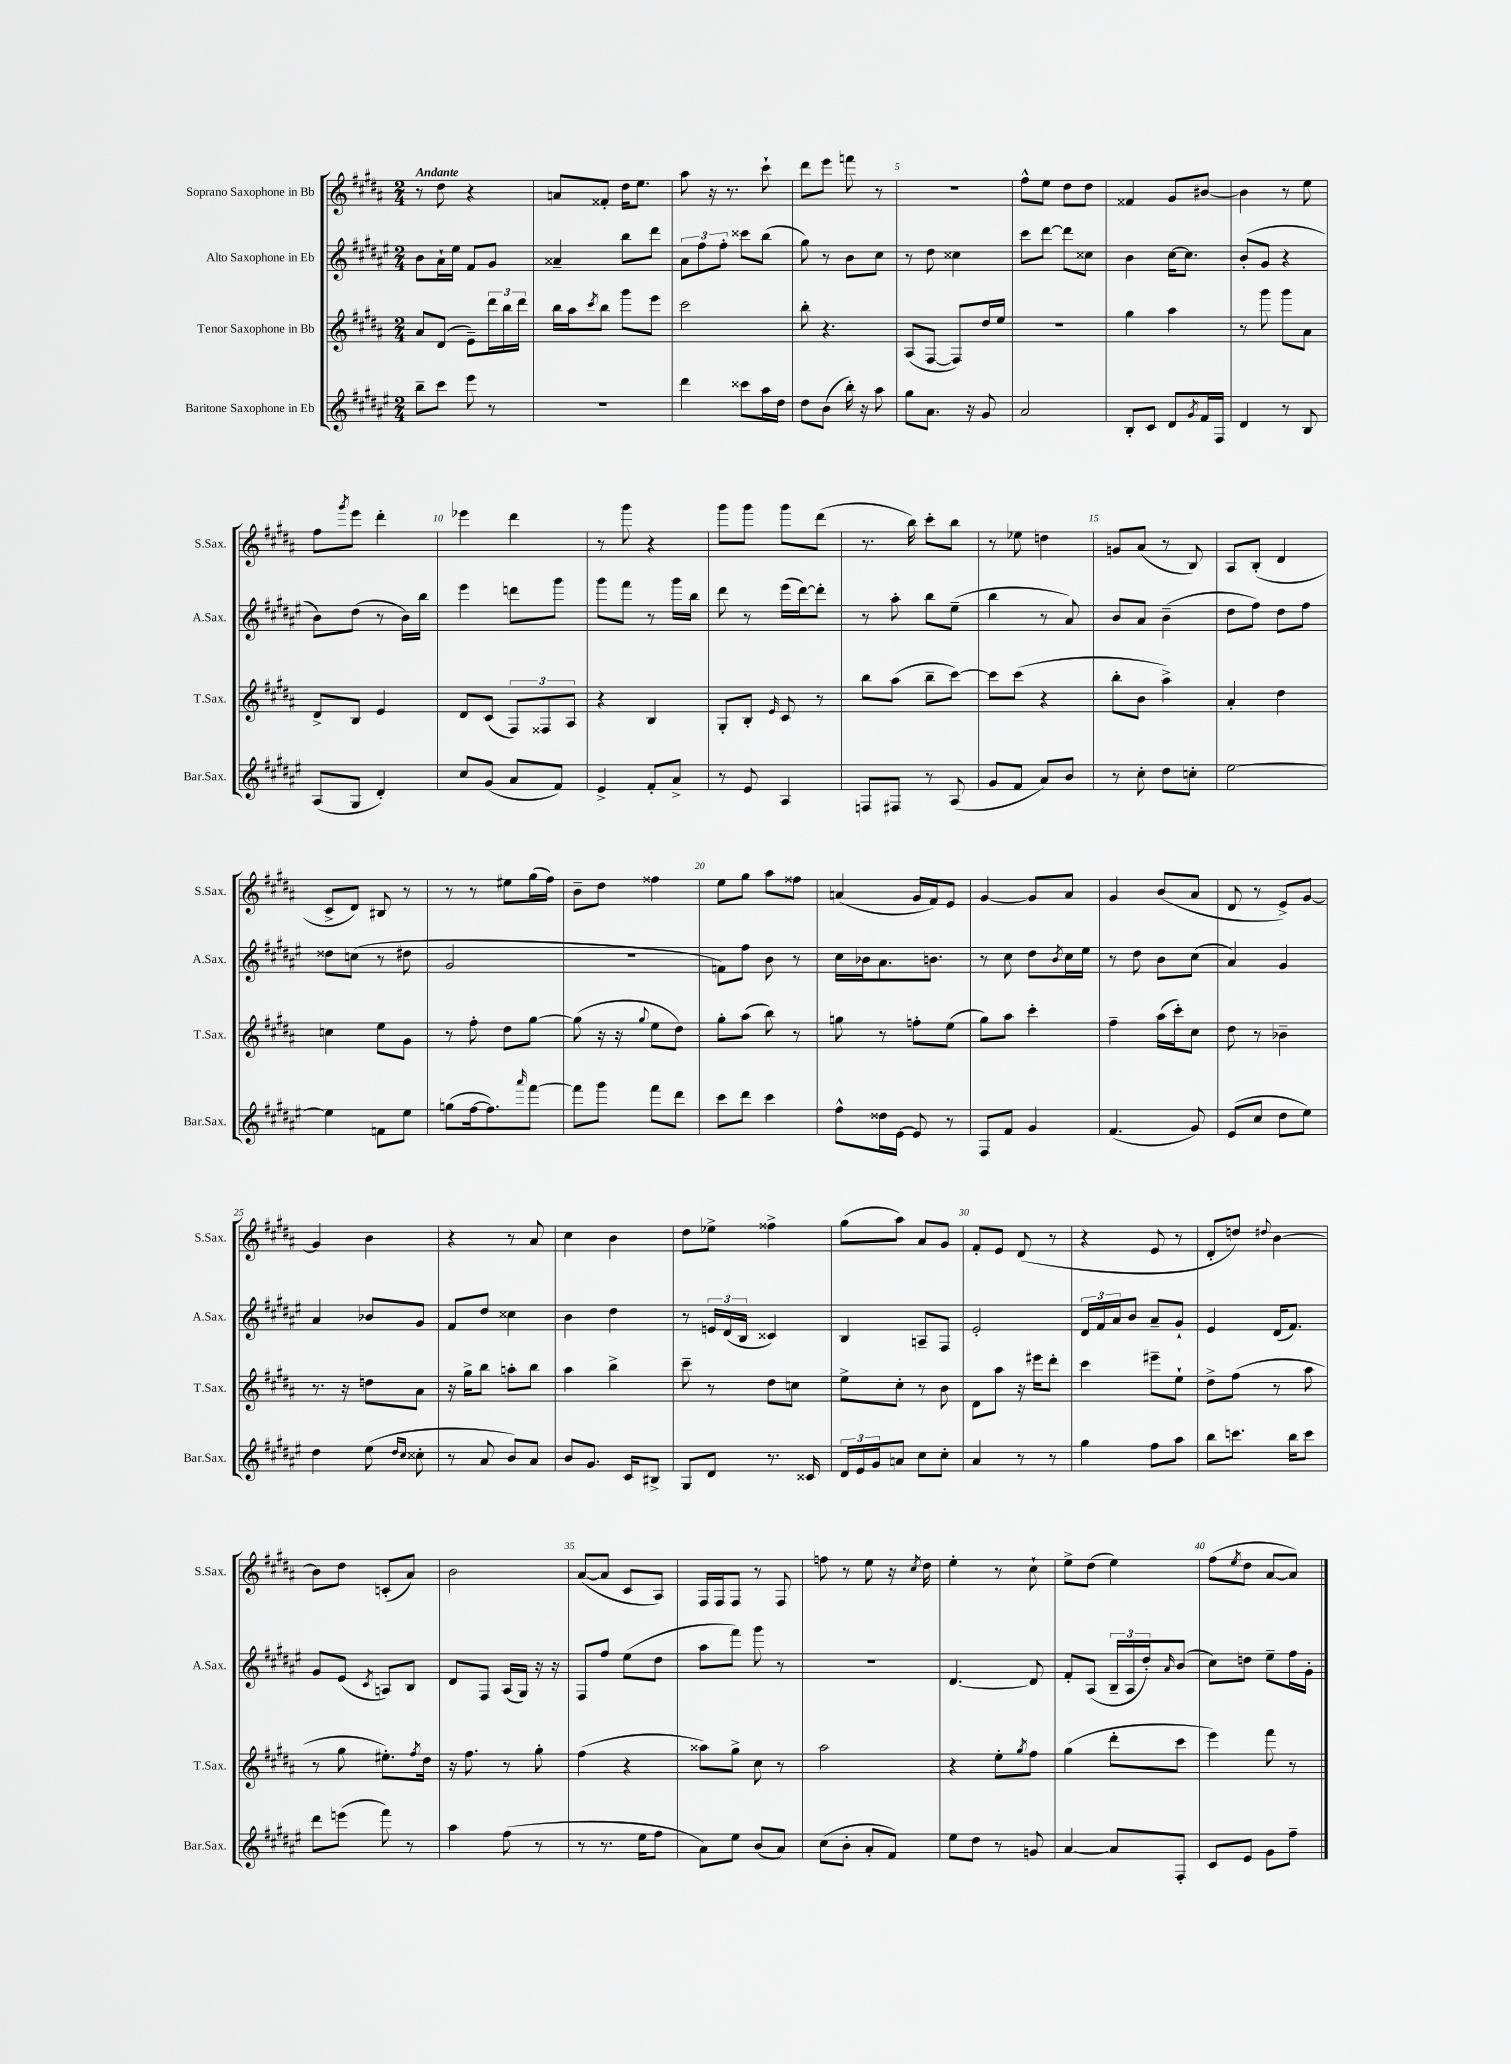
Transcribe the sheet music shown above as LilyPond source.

<<
\new StaffGroup <<
\new Staff = "s0" \with { instrumentName = "Soprano Saxophone in Bb" shortInstrumentName = "S.Sax." } {
    \clef treble \key b \major \numericTimeSignature \time 2/4 \tempo "Andante"
    r8 dis''8 r4 |
    a'8 fisis'8-. dis''16 e''8. |
    ais''8 r16 r8. cis'''8-! |
    dis'''8 e'''8 f'''8 r8 |
    R2 |
    fis''8-^ e''8 dis''8 dis''8 |
    fisis'4 gis'8 bis'8~ |
    bis'4 r8 e''8 |
    fis''8 \acciaccatura { gis'''8 } e'''8 dis'''4-. |
    ees'''4 dis'''4 |
    r8 gis'''8 r4 |
    gis'''8 gis'''8 gis'''8 dis'''8( |
    r8. b''16) cis'''8-. b''8 |
    r8 ees''8 d''4 |
    g'8 ais'8( r8 b8) |
    ais8 b8-.( dis'4 |
    cis'8-> dis'8) bis8 r8 |
    r8 r8 eis''8 gis''16( fis''16) |
    b'8-- dis''8 fisis''4 |
    e''8 gis''8 ais''8 fisis''8 |
    a'4( gis'16 fis'16) e'8 |
    gis'4~ gis'8 ais'8 |
    gis'4 b'8( ais'8 |
    dis'8 r8 e'8->) gis'8~ |
    gis'4 b'4 |
    r4 r8 ais'8 |
    cis''4 b'4 |
    dis''8 ees''8-> fisis''4-> |
    gis''8( ais''8) ais'8 gis'8 |
    fis'8-. e'8 dis'8( r8 |
    r4 e'8 r8 |
    dis'8-. d''8) \appoggiatura { dis''8 } b'4~ |
    b'8 dis''8 c'8-.( ais'8) |
    b'2 |
    ais'8~( ais'8 cis'8 ais8) |
    fis16 fis16 fis8 r8 fis8 |
    f''8 r8 e''8 r16 \acciaccatura { cis''8 } dis''16 |
    e''4-. r8 cis''8-! |
    e''8-> dis''8( e''4) |
    fis''8( \acciaccatura { e''8 } dis''8 ais'8~ ais'8) \bar "|." |
}
\new Staff = "s1" \with { instrumentName = "Alto Saxophone in Eb" shortInstrumentName = "A.Sax." } {
    \clef treble \key fis \major \numericTimeSignature \time 2/4
    b'8 ais'16-! eis''16 fis'8 gis'8 |
    aisis'4-- b''8 dis'''8 |
    \tuplet 3/2 { ais'8 fis''8 fis''8-. } cisis'''8 b''8( |
    gis''8) r8 b'8 cis''8 |
    r8 dis''8 cisis''4 |
    cis'''8 dis'''8~ dis'''8 cisis''8 |
    b'4 cis''16~ cis''8. |
    b'8-.( gis'8 r4 |
    b'8) dis''8( r8 b'16) b''16 |
    eis'''4 d'''8 gis'''8 |
    gis'''8 fis'''8 r8 gis'''16 b''16 |
    dis'''8 r8 eis'''16( dis'''16~) dis'''8-. |
    r8 ais''8-. b''8 eis''8--( |
    b''4 r8 ais'8) |
    b'8 ais'8 b'4--( |
    dis''8 fis''8) dis''8 fis''8 |
    disis''8 c''8( r8 dis''8 |
    gis'2 |
    r2 |
    f'8) fis''8 b'8 r8 |
    cis''16 bes'16 ais'8. b'8. |
    r8 cis''8 dis''8 \acciaccatura { b'8 } cis''16 eis''16 |
    r8 dis''8 b'8 cis''8( |
    ais'4) gis'4 |
    ais'4 bes'8 gis'8 |
    fis'8 dis''8 cisis''4 |
    b'4 dis''4 |
    r8 \tuplet 3/2 { e'16 dis'16( b16 } cisis'4) |
    b4 a8-- fis8 |
    eis'2-. |
    \tuplet 3/2 { dis'16 fis'16 ais'16 } b'8 ais'8-- gis'8-! |
    eis'4 dis'16( fis'8.) |
    gis'8 eis'8( \acciaccatura { cis'8 } a8) b8 |
    dis'8 fis8 ais16( gis16) r16 r16 |
    fis8 fis''8 eis''8( dis''8 |
    ais''8 fis'''8) gis'''8 r8 |
    r2 |
    dis'4.~ dis'8 |
    fis'8-. ais8( \tuplet 3/2 { b16-- ais16 dis''16-.) } \grace { ais'16 } b'8( |
    cis''8) d''8 eis''8-- fis''16 gis'16-. \bar "|." |
}
\new Staff = "s2" \with { instrumentName = "Tenor Saxophone in Bb" shortInstrumentName = "T.Sax." } {
    \clef treble \key b \major \numericTimeSignature \time 2/4
    ais'8 dis'8( e'8--) \tuplet 3/2 { dis'''16 b''16 dis'''16 } |
    b''16 ais''16 \acciaccatura { cis'''8 } b''8 gis'''8 e'''8 |
    cis'''2 |
    b''8-. r4. |
    ais8( fis8~ fis8) dis''16 e''16 |
    R2 |
    gis''4 ais''4 |
    r8 gis'''8 gis'''8 ais'8 |
    dis'8-> b8 e'4 |
    dis'8 cis'8( \tuplet 3/2 { fis8) fisis8 ais8 } |
    r4 b4 |
    gis8-. b8-. \grace { e'16 } cis'8 r8 |
    b''8 ais''8( b''8-- cis'''8~) |
    cis'''8 cis'''8( r4 |
    b''8-. b'8 ais''4->) |
    ais'4-. dis''4 |
    c''4 e''8 gis'8 |
    r8 fis''8-. dis''8 gis''8~ |
    gis''8( r16 r16 \appoggiatura { gis''8 } e''8 dis''8) |
    gis''8-. ais''8( b''8) r8 |
    g''8 r8 f''8-. e''8( |
    gis''8) ais''8 cis'''4-. |
    fis''4-- ais''16( cis'''16-.) cis''8 |
    dis''8 r8 bes'4-- |
    r8. r16 d''8 ais'8 |
    r16 gis''16-> b''8 a''8-. b''8 |
    ais''4 b''4-> |
    cis'''8-- r8 dis''8 c''8 |
    e''8-> cis''8-. r8 b'8 |
    dis'8 ais''8 r16 eis'''16 dis'''8-. |
    cis'''4 eis'''8-- e''8-! |
    dis''8-> fis''8( r8 ais''8 |
    r8 gis''8 eis''8.-.) \acciaccatura { fis''8 } dis''16 |
    r16 fis''8. r8 gis''8-. |
    fis''4( r4 |
    aisis''8) gis''8-> cis''8 r8 |
    ais''2 |
    r4 e''8-. \acciaccatura { gis''8 } fis''8 |
    gis''4( dis'''8-. cis'''8 |
    e'''4) fis'''8 r8 \bar "|." |
}
\new Staff = "s3" \with { instrumentName = "Baritone Saxophone in Eb" shortInstrumentName = "Bar.Sax." } {
    \clef treble \key fis \major \numericTimeSignature \time 2/4
    b''8-- cis'''8 eis'''8 r8 |
    r2 |
    dis'''4 cisis'''8 ais''16 dis''16 |
    dis''8 b'8( b''16-.) r16 ais''8 |
    gis''8 ais'8. r16 gis'8 |
    ais'2 |
    b8-. cis'8 dis'8 \acciaccatura { gis'8 } fis'16 fis16 |
    dis'4 r8 b8 |
    ais8( gis8 dis'4-.) |
    cis''8 gis'8( ais'8 fis'8) |
    eis'4-> fis'8-. ais'8-> |
    r8 eis'8 ais4 |
    f8 fis8 r8 ais8( |
    gis'8 fis'8 ais'8) b'8 |
    r8 cis''8-. dis''8 c''8-. |
    eis''2~ |
    eis''4 f'8 eis''8 |
    g''8( fis''16~ fis''8.) \grace { ais'''16 } fis'''8~ |
    fis'''8 gis'''8 fis'''8 dis'''8 |
    cis'''8 dis'''8 cis'''4 |
    fis''8-^ disis''16 eis'16~ eis'8 r8 |
    fis8 fis'8 gis'4 |
    fis'4.( gis'8) |
    eis'8( cis''8 dis''8 eis''8) |
    dis''4 eis''8( \grace { dis''16 cis''16 } cisis''8-. |
    r8 ais'8 b'8) ais'8 |
    b'8 gis'8. cis'16 bis8-> |
    gis8 dis'8 r8. cisis'16 |
    \tuplet 3/2 { dis'16 eis'16 gis'16 } a'8 cis''8 cis''8-. |
    ais'4 r8 r8 |
    gis''4 fis''8 ais''8 |
    b''8 c'''8. b''16 c'''8 |
    dis'''8 e'''8( fis'''8) r8 |
    ais''4 fis''8( r8 |
    r8 r8. eis''16 fis''8 |
    ais'8) eis''8 b'8( ais'8) |
    cis''8( b'8-. ais'8-. fis'8) |
    eis''8 dis''8 r8 g'8 |
    ais'4~ ais'8 fis8-. |
    cis'8 eis'8 gis'8 fis''8-- \bar "|." |
}
>>
>>
\layout { \context { \Score \override BarNumber.break-visibility = ##(#f #t #t) barNumberVisibility = #(every-nth-bar-number-visible 5) } }
